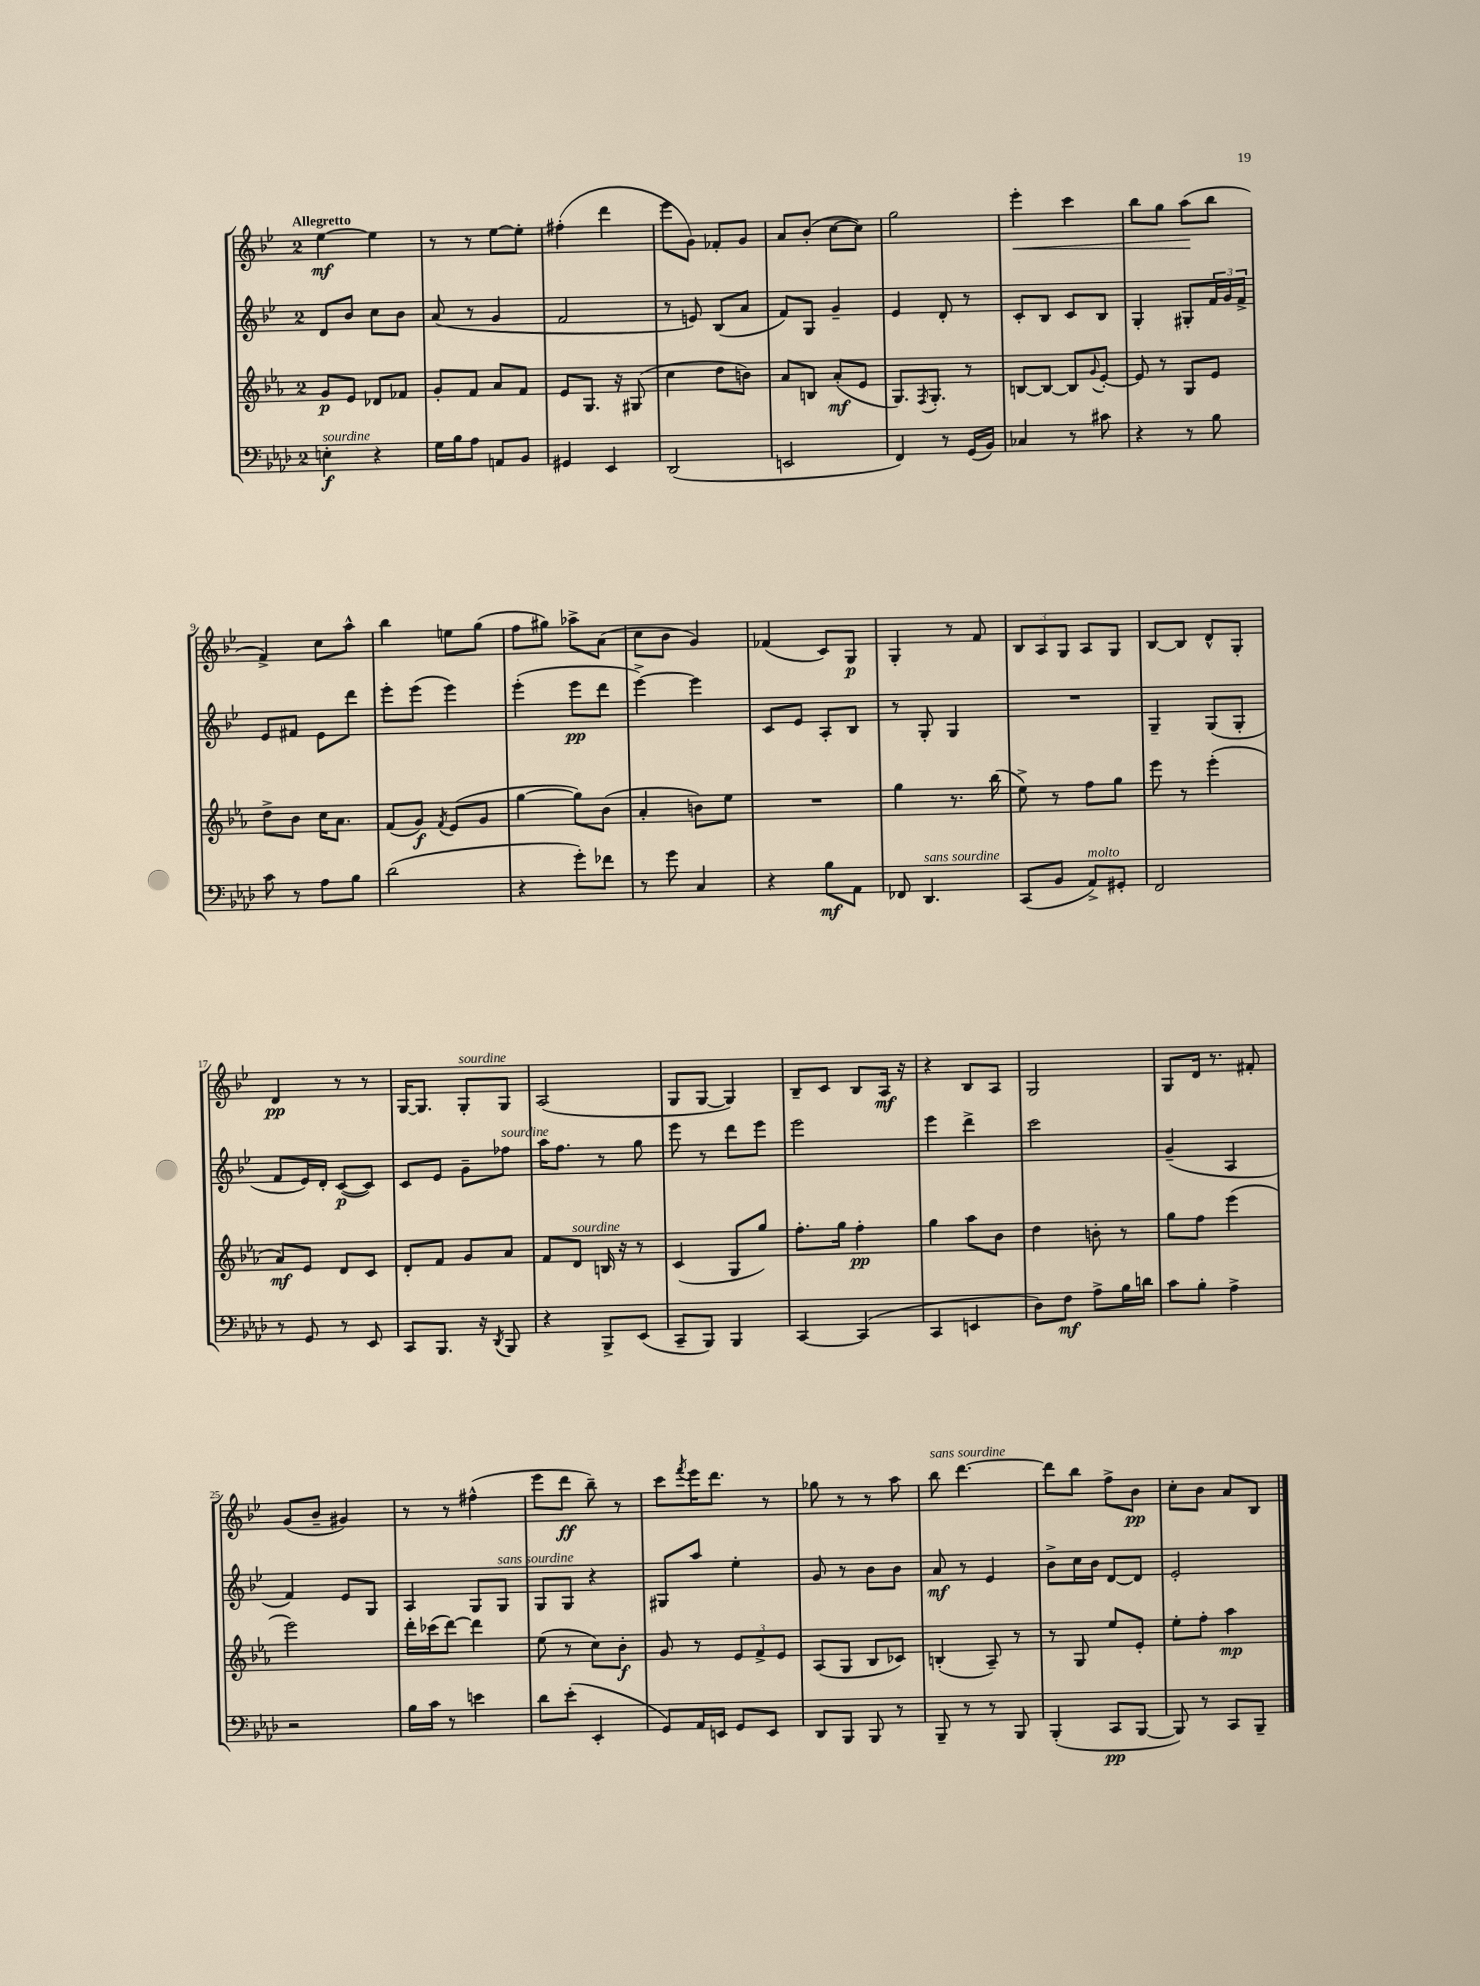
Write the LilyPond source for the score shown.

<<
\new StaffGroup <<
\new Staff = "s0" {
    \clef treble \key bes \major \once \override Staff.TimeSignature.style = #'single-digit \time 2/4 \tempo "Allegretto"
    ees''4~\mf ees''4 |
    r8 r8 ees''8~ ees''8-. |
    fis''4-.( d'''4 |
    ees'''8 g'8) fes'8-. g'8 |
    a'8 bes'8-.( c''8~ c''8) |
    g''2 |
    ees'''4-.\< c'''4 |
    bes''8 g''8 a''8\!( bes''8 |
    f'4->) c''8 a''8-^ |
    bes''4 e''8 g''8( |
    f''8 gis''8) aes''8-> a'8( |
    c''8 bes'8 g'4) |
    fes'4( c'8) g8\p |
    g4-. r8 f'8 |
    \tuplet 3/2 { bes8 a8 g8 } a8 g8 |
    bes8~ bes8 d'8-^ g8-. |
    d'4\pp r8 r8 |
    g16~ g8. g8-.^\markup { \italic "sourdine" } g8 |
    a2( |
    g8 g8~ g4) |
    bes8-- c'8 bes8 a16\mf r16 |
    r4 bes8 a8 |
    g2 |
    g8 d'16 r8. fis'8-. |
    g'8( bes'8-- gis'4) |
    r8 r8 fis''4-^( |
    ees'''8 d'''8\ff bes''8--) r8 |
    c'''8 \acciaccatura { f'''8 } ees'''16 d'''8. r8 |
    ges''8 r8 r8 a''8 |
    bes''8^\markup { \italic "sans sourdine" } d'''4.~ |
    d'''8 bes''8 f''8-> bes'8\pp |
    c''8-. bes'8 a'8 bes8 \bar "|." |
}
\new Staff = "s1" {
    \clef treble \key bes \major \once \override Staff.TimeSignature.style = #'single-digit \time 2/4
    d'8 bes'8 c''8 bes'8 |
    a'8( r8 g'4 |
    f'2 |
    r8 e'8) bes8( a'8 |
    f'8) g8 g'4-- |
    ees'4 d'8-. r8 |
    c'8-. bes8 c'8 bes8 |
    g4-. gis8-. \tuplet 3/2 { f'16 g'16 f'16-> } |
    ees'8 fis'8 ees'8 d'''8 |
    ees'''8-. ees'''8( ees'''4) |
    ees'''4-.( ees'''8\pp d'''8 |
    ees'''4~->) ees'''4 |
    c'8 ees'8 a8-. bes8 |
    r8 g8-. g4 |
    R2 |
    g4-- g8( g8-. |
    f'8 ees'16) d'16-. c'8~\p( c'8) |
    c'8 ees'8 g'8-- fes''8^\markup { \italic "sourdine" } |
    a''16 f''8. r8 g''8 |
    ees'''8 r8 d'''8 ees'''8 |
    ees'''2 |
    ees'''4 d'''4-> |
    c'''2 |
    g'4--( a4 |
    f'4) ees'8 g8 |
    a4 g8 g8^\markup { \italic "sans sourdine" } |
    g8 g8 r4 |
    gis8 a''8 ees''4-. |
    g'8 r8 bes'8 bes'8 |
    a'8\mf r8 ees'4 |
    bes'8-> c''16 bes'16 d'8~ d'8 |
    ees'2-. \bar "|." |
}
\new Staff = "s2" {
    \clef treble \key ees \major \once \override Staff.TimeSignature.style = #'single-digit \time 2/4
    g'8\p ees'8 des'8 fes'8 |
    g'8-. f'8 aes'8 f'8 |
    ees'8 g8. r16 gis8( |
    c''4 d''8 b'8) |
    aes'8 b8 aes'8-.\mf( ees'8 |
    g8.) \acciaccatura { f8 } g8.-. r8 |
    b8~ b8~ b8 \appoggiatura { g'8 } ees'8~-. |
    ees'8 r8 g8 ees'8 |
    d''8-> bes'8 c''16 aes'8. |
    f'8( g'8\f) \acciaccatura { f'8 } ees'8( g'8 |
    g''4~ g''8) bes'8( |
    aes'4-. b'8) ees''8 |
    R2 |
    g''4 r8. bes''16( |
    ees''8->) r8 f''8 g''8 |
    ees'''8 r8 ees'''4-.( |
    aes'8\mf) ees'8 d'8 c'8 |
    d'8-. f'8 g'8 aes'8 |
    f'8 d'8^\markup { \italic "sourdine" } b16 r16 r8 |
    c'4( g8 g''8) |
    f''8.-. g''16 f''4-.\pp |
    g''4 aes''8 bes'8 |
    d''4 b'8-. r8 |
    g''8 f''8 ees'''4( |
    ees'''2) |
    d'''16-. ces'''16( d'''8~) d'''4 |
    ees''8( r8 c''8) bes'8-.\f |
    g'8 r8 \tuplet 3/2 { ees'8 f'8-> ees'8 } |
    aes8( g8 bes8 ces'8) |
    b4-.( aes8--) r8 |
    r8 g8 ees''8 ees'8-. |
    ees''8-. f''8-. aes''4\mp \bar "|." |
}
\new Staff = "s3" {
    \clef bass \key aes \major \once \override Staff.TimeSignature.style = #'single-digit \time 2/4
    e4-.\f^\markup { \italic "sourdine" } r4 |
    g16 bes16 aes8 a,8 bes,8 |
    gis,4 ees,4 |
    des,2( |
    e,2 |
    f,4) r8 g,16( bes,16) |
    ces4 r8 cis'8 |
    r4 r8 bes8 |
    c'8 r8 aes8 bes8 |
    des'2( |
    r4 g'8-.) fes'8 |
    r8 g'8 c4 |
    r4 bes8\mf aes,8 |
    fes,8 des,4.^\markup { \italic "sans sourdine" } |
    c,8( bes,8 aes,8->^\markup { \italic "molto" }) gis,8-. |
    f,2 |
    r8 g,8 r8 ees,8 |
    c,8 bes,,8. r16 \acciaccatura { des,8 } bes,,8 |
    r4 bes,,8-> ees,8( |
    c,8-- bes,,8) bes,,4 |
    c,4~ c,4( |
    c,4 e,4 |
    des8) f8\mf aes8-> bes16 d'16 |
    c'8 bes8-. aes4-> |
    r2 |
    bes16 c'16 r8 e'4 |
    des'8 ees'8-.( ees,4-. |
    g,8) aes,16 e,16 g,8 e,8 |
    des,8 bes,,8 bes,,8 r8 |
    bes,,8-- r8 r8 bes,,8 |
    bes,,4-.( c,8\pp bes,,8~ |
    bes,,8) r8 c,8 bes,,8-- \bar "|." |
}
>>
>>
